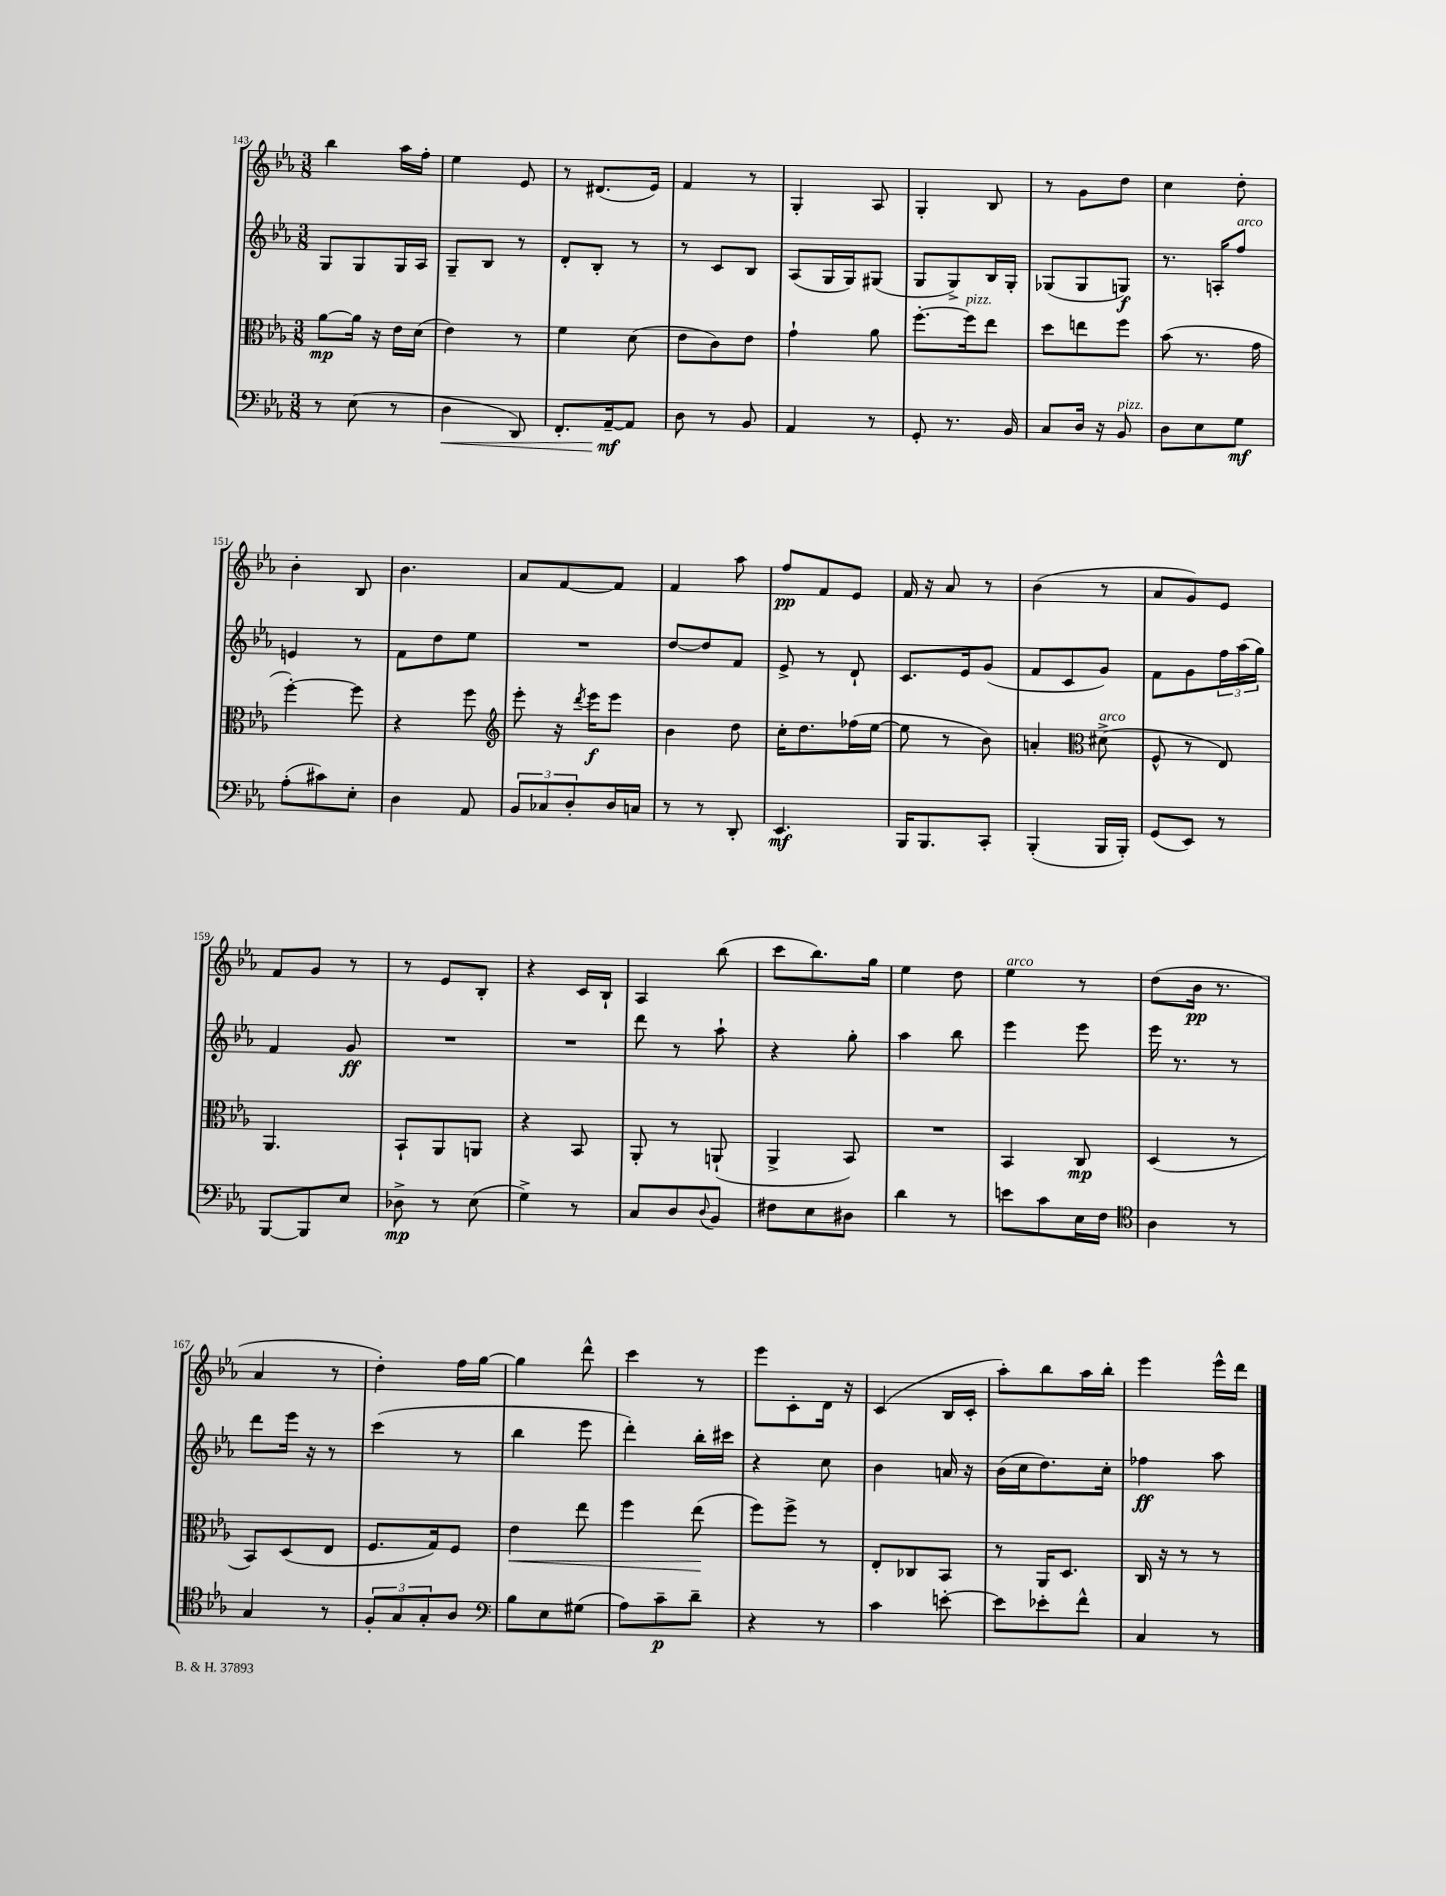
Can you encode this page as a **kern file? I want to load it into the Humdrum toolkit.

**kern	**dynam	**kern	**dynam	**kern	**dynam	**kern	**dynam
*part4	*part4	*part3	*part3	*part2	*part2	*part1	*part1
*staff4	*staff4	*staff3	*staff3	*staff2	*staff2	*staff1	*staff1
*clefF4	*	*clefC3	*	*clefG2	*	*clefG2	*
*k[b-e-a-]	*	*k[b-e-a-]	*	*k[b-e-a-]	*	*k[b-e-a-]	*
*M3/8	*	*M3/8	*	*M3/8	*	*M3/8	*
=143	=143	=143	=143	=143	=143	=143	=143
8r	.	[8a-\L	mp	8G/L	.	4bb-\	.
(8E-\	.	16a-\Jk]	.	8G/	.	.	.
.	.	16r	.	.	.	.	.
8r	.	16e-\LL	.	16G/L	.	16aa-\LL	.
.	.	(16d\JJ	.	16A-/JJ	.	16ff'\JJ	.
=144	=144	=144	=144	=144	=144	=144	=144
!	!LO:HP:b	!	!	!	!	!	!
4D\	<	4e-\)	.	8G~/L	.	4ee-\	.
.	.	.	.	8B-/J	.	.	.
8DD/)	.	8r	.	8r	.	8e-/	.
=145	=145	=145	=145	=145	=145	=145	=145
8.FF'/L	.	4f\	.	8d'/L	.	8r	.
.	.	.	.	8B-'/J	.	(8.d#X/L	.
[16AA-~/k	mf	.	.	.	.	.	.
8AA-/J]	[	(8d\	.	8r	.	.	.
.	.	.	.	.	.	16e-/Jk)	.
=146	=146	=146	=146	=146	=146	=146	=146
8D\	.	8e-\L	.	8r	.	4f/	.
8r	.	8c\)	.	8c/L	.	.	.
8BB-/	.	8e-\J	.	8B-/J	.	8r	.
=147	=147	=147	=147	=147	=147	=147	=147
4AA-/	.	4g`\	.	(8A-/L	.	4G'/	.
.	.	.	.	16G/L	.	.	.
.	.	.	.	16G/J)	.	.	.
8r	.	8a-\	.	(8G#X/J	.	8A-/	.
=148	=148	=148	=148	=148	=148	=148	=148
8GG'/	.	[8.ff'\L	.	8G/L	.	4G'/	.
8.r	.	.	.	8G^/)	.	.	.
!	!	!LO:TX:a:i:t=pizz.	!	!	!	!	!
.	.	16ff\k]	.	.	.	.	.
.	.	8ee-\J	.	16B-/L	.	8B-/	.
16BB-/	.	.	.	16G'/JJ	.	.	.
=149	=149	=149	=149	=149	=149	=149	=149
8C/L	.	8dd\L	.	(8G-X/L	.	8r	.
16D/Jk	.	8een\	.	8G-/	.	8g\L	.
16r	.	.	.	.	.	.	.
!LO:TX:a:i:t=pizz.	!	!	!	!	!	!	!
8BB-/	.	8ff\J	.	8Gn/J)	f	8dd\J	.
=150	=150	=150	=150	=150	=150	=150	=150
8D\L	.	(8b-\	.	8.r	.	4cc\	.
8E-\	.	8.r	.	.	.	.	.
.	.	.	.	16An'/KL	.	.	.
!	!	!	!	!LO:TX:a:i:t=arco	!	!	!
8G\J	mf	.	.	8ff/J	.	8dd'\	.
.	.	16g\	.	.	.	.	.
!!LO:LB:g=z
=151	=151	=151	=151	=151	=151	=151	=151
(8A-'\L	.	[4ff'\)	.	4en/	.	4b-'\	.
8c#X\)	.	.	.	.	.	.	.
8E-'\J	.	8ff\]	.	8r	.	8B-/	.
=152	=152	=152	=152	=152	=152	=152	=152
4D\	.	4r	.	8f\L	.	4.b-\	.
.	.	.	.	8dd\	.	.	.
8AA-/	.	8ff\	.	8ee-\J	.	.	.
=153	=153	=153	=153	=153	=153	=153	=153
*	*	*clefG2	*	*	*	*	*
12BB-/L	.	8eee-'\	.	4.r	.	8a-/L	.
12C-X/	.	.	.	.	.	.	.
.	.	16r	.	.	.	[8f/	.
12D'/	.	.	.	.	.	.	.
.	.	8qddd/	.	.	.	.	.
.	.	16eee-\KL	f	.	.	.	.
16D/L	.	8eee-\J	.	.	.	8f/J]	.
16Cn/JJ	.	.	.	.	.	.	.
=154	=154	=154	=154	=154	=154	=154	=154
8r	.	4b-\	.	[8dd/L	.	4f/	.
8r	.	.	.	8dd/]	.	.	.
8DD'/	.	8dd\	.	8f/J	.	8aa-\	.
=155	=155	=155	=155	=155	=155	=155	=155
4.EE-/	mf	16cc'\KL	.	8e-^/	.	8ff/L	pp
.	.	8.dd\	.	.	.	.	.
.	.	.	.	8r	.	8f/	.
.	.	(16ff-X\L	.	8d`/	.	8e-/J	.
.	.	[16ee-\JJ	.	.	.	.	.
=156	=156	=156	=156	=156	=156	=156	=156
16BBB-/KL	.	8ee-\]	.	8.c/L	.	16f/	.
8.BBB-/	.	.	.	.	.	16r	.
.	.	8r	.	.	.	8a-/	.
.	.	.	.	16e-/k	.	.	.
8CC'/J	.	8b-\)	.	(8g/J	.	8r	.
=157	=157	=157	=157	=157	=157	=157	=157
(4BBB-'/	.	4an'/	.	8f/L	.	(4b-\	.
.	.	.	.	8c/	.	.	.
*	*	*clefC3	*	*	*	*	*
!	!	!LO:TX:a:i:t=arco	!	!	!	!	!
16BBB-/LL	.	(8d#X^\	.	8g/J)	.	8r	.
16BBB-'/JJ)	.	.	.	.	.	.	.
=158	=158	=158	=158	=158	=158	=158	=158
(8GG/L	.	8F^^/	.	8f\L	.	8a-/L	.
8EE-/J)	.	8r	.	8g\	.	8g/)	.
8r	.	8E-/)	.	24ff\L	.	8e-/J	.
.	.	.	.	(24aa-\	.	.	.
.	.	.	.	24gg\JJ)	.	.	.
!!LO:LB:g=z
=159	=159	=159	=159	=159	=159	=159	=159
[8BBB-/L	.	4.AA-/	.	4f/	.	8f/L	.
8BBB-/]	.	.	.	.	.	8g/J	.
8E-/J	.	.	.	8g/	ff	8r	.
=160	=160	=160	=160	=160	=160	=160	=160
8D-X^\	mp	8BB-`/L	.	4.r	.	8r	.
8r	.	8AA-/	.	.	.	8e-/L	.
(8E-\	.	8AAn/J	.	.	.	8B-'/J	.
=161	=161	=161	=161	=161	=161	=161	=161
4G^\)	.	4r	.	4.r	.	4r	.
8r	.	8BB-/	.	.	.	16c/LL	.
.	.	.	.	.	.	16B-`/JJ	.
=162	=162	=162	=162	=162	=162	=162	=162
8C/L	.	8AA-'/	.	8ddd\	.	4A-/	.
8D/	.	8r	.	8r	.	.	.
8qqD/	.	.	.	.	.	.	.
8BB-/J	.	(8AAn`/	.	8aa-`\	.	(8bb-\	.
=163	=163	=163	=163	=163	=163	=163	=163
8F#X\L	.	4AA-^/	.	4r	.	8ccc\L	.
8E-\	.	.	.	.	.	8.bb-\)	.
8D#X\J	.	8BB-/)	.	8gg'\	.	.	.
.	.	.	.	.	.	16gg\Jk	.
=164	=164	=164	=164	=164	=164	=164	=164
4d\	.	4.r	.	4aa-\	.	4ee-\	.
8r	.	.	.	8bb-\	.	8dd\	.
=165	=165	=165	=165	=165	=165	=165	=165
!	!	!	!	!	!	!LO:TX:a:i:t=arco	!
8en\L	.	4BB-/	.	4eee-\	.	4ee-\	.
8c\	.	.	.	.	.	.	.
16E-\L	.	8C/	mp	8eee-\	.	8r	.
16F\JJ	.	.	.	.	.	.	.
=166	=166	=166	=166	=166	=166	=166	=166
*clefC4	*	*	*	*	*	*	*
4A-\	.	(4D/	.	16eee-\	.	(8dd\L	.
.	.	.	.	8.r	.	.	.
.	.	.	.	.	.	16b-\Jk	pp
.	.	.	.	.	.	8.r	.
8r	.	8r	.	8r	.	.	.
!!LO:LB:g=z
=167	=167	=167	=167	=167	=167	=167	=167
4G/	.	8BB-/L)	.	8ddd\L	.	4a-/	.
.	.	(8D/	.	16eee-\Jk	.	.	.
.	.	.	.	16r	.	.	.
8r	.	8E-/J	.	8r	.	8r	.
=168	=168	=168	=168	=168	=168	=168	=168
12F'/L	.	8.F/L	.	(4ccc\	.	4dd'\)	.
12G/	.	.	.	.	.	.	.
12G'/	.	.	.	.	.	.	.
.	.	16G/k)	.	.	.	.	.
8A-/J	.	8F/J	.	8r	.	16ff\LL	.
.	.	.	.	.	.	[16gg\JJ	.
=169	=169	=169	=169	=169	=169	=169	=169
*clefF4	*	*	*	*	*	*	*
!	!	!	!LO:HP:b	!	!	!	!
8B-\L	.	4e-\	<	4bb-\	.	4gg\]	.
8E-\	.	.	.	.	.	.	.
(8G#X\J	.	8ee-\	.	8eee-\	.	8ddd^^\	.
=170	=170	=170	=170	=170	=170	=170	=170
8A-\L)	.	4ff\	.	4ddd'\)	.	4ccc\	.
8c~\	p	.	.	.	.	.	.
8d~\J	.	(8ee-\	.	16bb-'\LL	.	8r	.
.	.	.	.	16ccc#X\JJ	.	.	.
.	.	.	[	.	.	.	.
=171	=171	=171	=171	=171	=171	=171	=171
4r	.	8ff\L)	.	4r	.	8eee-\L	.
.	.	8ff^\J	.	.	.	8c'\	.
8r	.	8r	.	8cc\	.	16d\Jk	.
.	.	.	.	.	.	16r	.
=172	=172	=172	=172	=172	=172	=172	=172
4c\	.	8E-'/L	.	4b-\	.	(4c/	.
.	.	8C-X/	.	.	.	.	.
[8en'\	.	8BB-/J	.	16an/	.	16B-/LL	.
.	.	.	.	16r	.	16c'/JJ	.
=173	=173	=173	=173	=173	=173	=173	=173
8e\L]	.	8r	.	(16b-\LL	.	8aa-'\L)	.
.	.	.	.	16cc\J	.	.	.
8e-X'\	.	16AA-/KL	.	8.dd\)	.	8bb-\	.
.	.	8.D/J	.	.	.	.	.
8f^^\J	.	.	.	.	.	16aa-\L	.
.	.	.	.	16cc'\Jk	.	16bb-'\JJ	.
=174	=174	=174	=174	=174	=174	=174	=174
4C/	.	16C/	.	4ff-X\	ff	4eee-\	.
.	.	16r	.	.	.	.	.
.	.	8r	.	.	.	.	.
8r	.	8r	.	8aa-\	.	16eee-^^\LL	.
.	.	.	.	.	.	16ddd\JJ	.
==	==	==	==	==	==	==	==
*-	*-	*-	*-	*-	*-	*-	*-
